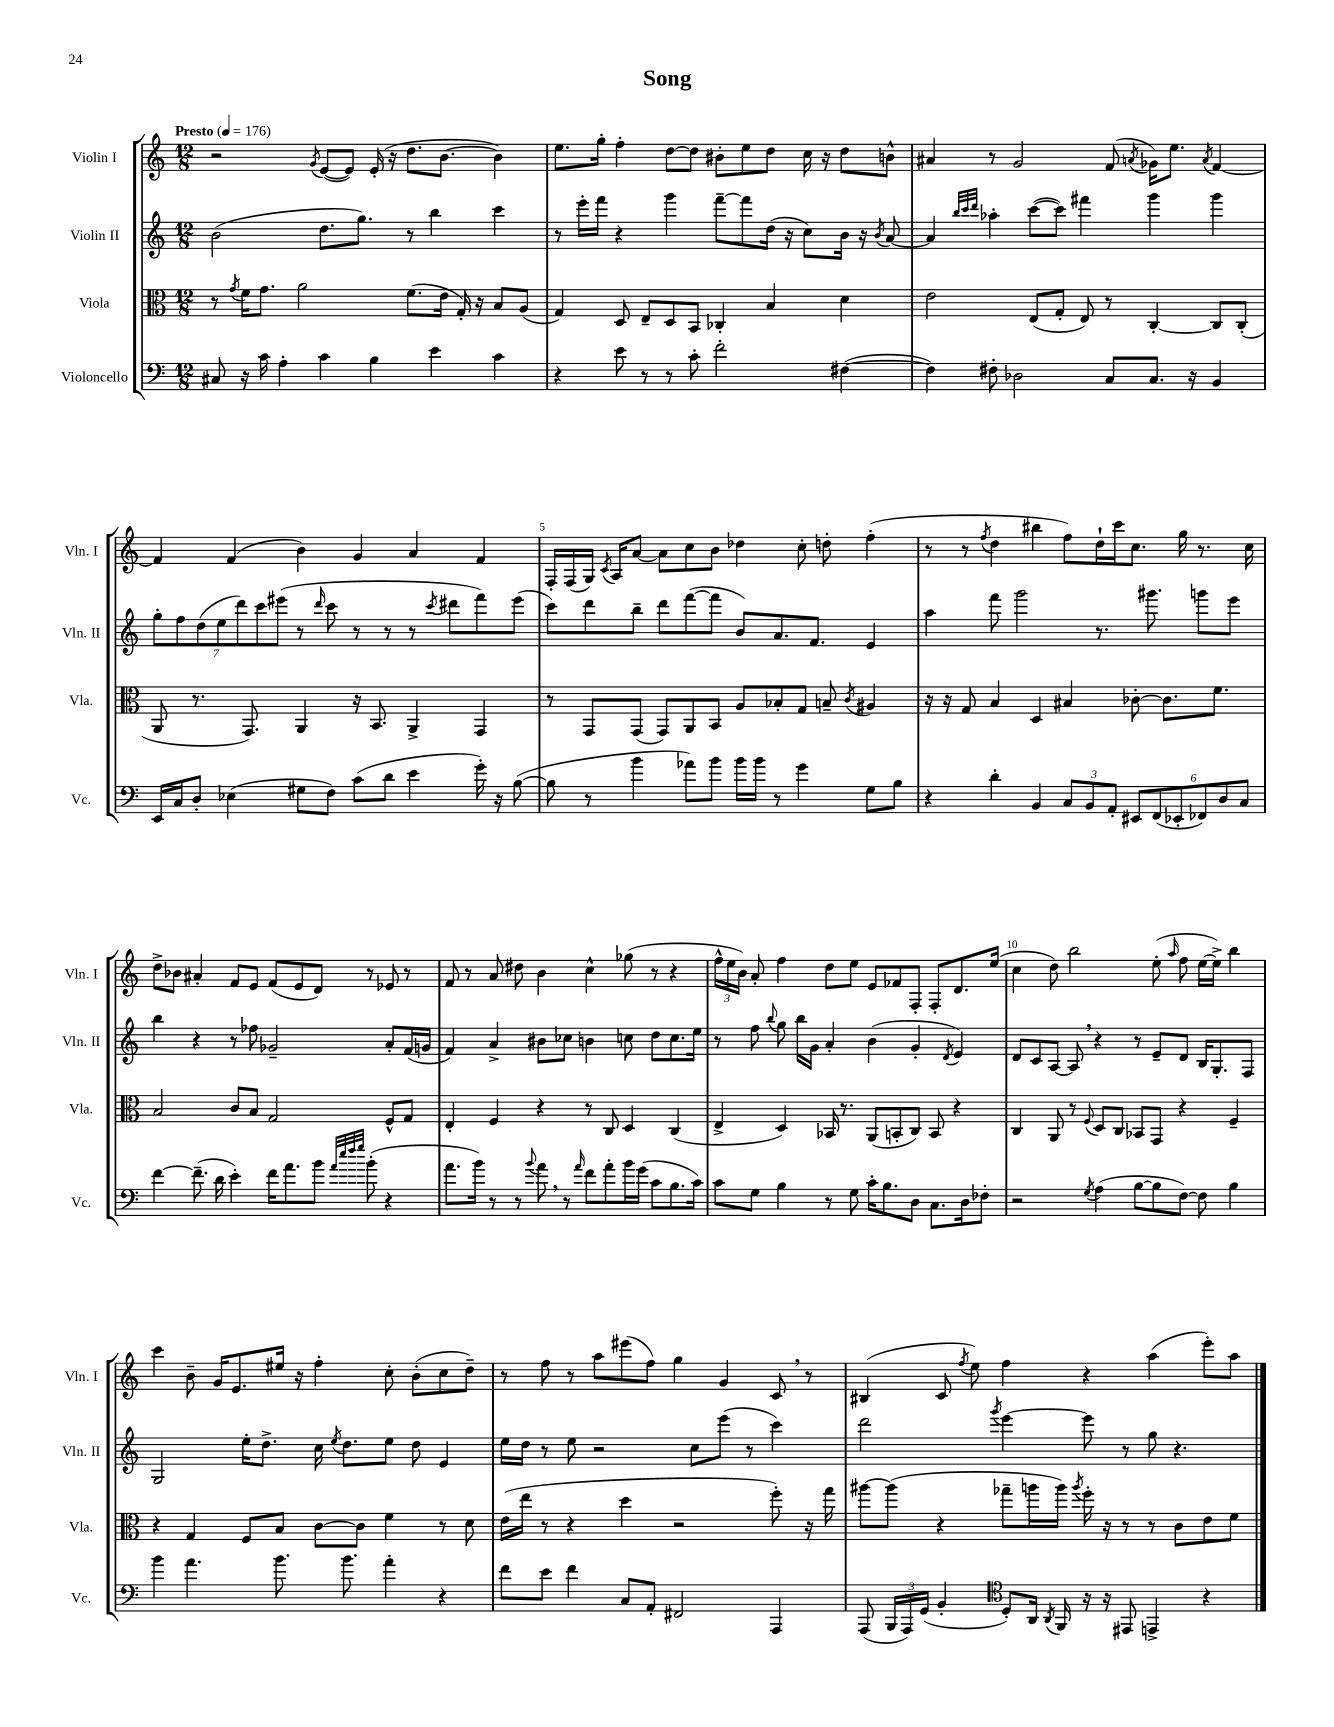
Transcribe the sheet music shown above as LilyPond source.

\header { title = "Song" }
<<
\new StaffGroup <<
\new Staff = "s0" \with { instrumentName = "Violin I" shortInstrumentName = "Vln. I" } {
    \clef treble \key c \major \numericTimeSignature \time 12/8 \tempo "Presto" 4 = 176
    \autoBeamOff r2 \acciaccatura { g'8 } e'8[~( e'8]) e'16-.( r16 d''8.[ b'8.]~ b'4) |
    e''8.[ g''16]-. f''4-. d''8[~ d''8] bis'8[-. e''8 d''8] c''16 r16 d''8[ b'8]-^ |
    ais'4 r8 g'2 f'8( \acciaccatura { a'8 } ges'16[) e''8.] \acciaccatura { a'8 } f'4~ |
    f'4 f'4( b'4) g'4 a'4 f'4 |
    f16[-. f16( g16]) \acciaccatura { c'8 } a16[ a'8]~ a'8[ c''8 b'8] des''4 c''8-. d''8-. f''4-.( |
    r8 r8 \acciaccatura { f''8 } d''4 bis''4 f''8[) d''16-! c'''16 c''8.] g''16 r8. c''16 |
    d''8[-> bes'8] ais'4-. f'8[ e'8] f'8[( e'8 d'8]) r8 ees'8 r8 |
    f'8 r8 a'8 dis''8 b'4 c''4-^ ges''8( r8 r4 |
    \tuplet 3/2 { f''16[-^ e''16 b'16]) } a'8-. f''4 d''8[ e''8] e'8[ fes'8 f8]-. f8[-. d'8. e''16]( |
    c''4 d''8) b''2 e''8-.( \grace { a''16 } f''8 e''16[~ e''16]->) b''4 |
    c'''4 b'8-- g'16[ e'8. eis''16] r16 f''4-. c''8-. b'8[-.( c''8 d''8]--) |
    r8 f''8 r8 a''8[ eis'''8( f''8]) g''4 g'4 c'8 \breathe r8 |
    bis4( c'8 \acciaccatura { f''8 } e''8) f''4 r4 a''4( e'''8[-.) a''8] \bar "|." |
}
\new Staff = "s1" \with { instrumentName = "Violin II" shortInstrumentName = "Vln. II" } {
    \clef treble \key c \major \numericTimeSignature \time 12/8
    \autoBeamOff b'2( d''8.[ g''8.]) r8 b''4 c'''4 |
    r8 e'''16[-. f'''16] r4 g'''4 f'''8[~-- f'''8 d''16]( r16 c''8[) b'16] r16 \acciaccatura { b'8 } a'8~ |
    a'4 \grace { b''32[ c'''32 d'''32] } aes''4-. c'''8[~( c'''8]) fis'''4 g'''4 g'''4 |
    \tuplet 7/4 { g''8[-. f''8 d''8( e''8 d'''8) c'''8 eis'''8]( } r8 \grace { d'''16 } c'''8 r8 r8 r8 \acciaccatura { c'''8 } dis'''8[ f'''8) eis'''8]( |
    c'''8[) d'''8 b''8]-- d'''8[ f'''8~( f'''8] b'8[) a'8. f'8.] e'4 |
    a''4 f'''8 g'''2 r8. gis'''8. g'''8[ e'''8] |
    b''4 r4 r8 fes''8 ges'2-- a'8[-. f'16( g'16] |
    f'4) a'4-> bis'8[ ces''8] b'4 c''8 d''8[ c''8. e''16] |
    r8 f''8 \appoggiatura { b''8 } g''8 b''16[ g'16] a'4-. b'4( g'4-. \acciaccatura { d'8 } e'4) |
    d'8[ c'8 a8]~ a8 \breathe r4 r8 e'8[-- d'8] b16[ g8.-. f8] |
    g2 e''16[-. d''8.]-> c''16 \acciaccatura { e''8 } d''8.[ e''8] d''8 e'4 |
    e''16[ d''16] r8 e''8 r2 c''8[ e'''8]( r8 c'''4) |
    d'''2 \acciaccatura { g'''8 } e'''4~ e'''8 r8 g''8 r4. \bar "|." |
}
\new Staff = "s2" \with { instrumentName = "Viola" shortInstrumentName = "Vla." } {
    \clef alto \key c \major \numericTimeSignature \time 12/8
    \autoBeamOff r8 \acciaccatura { g'8 } f'16[ g'8.] a'2 f'8.[( e'16] g16-.) r16 b8[ a8]( |
    g4) d8 e8[-- d8 b,8] ces4-. b4 d'4 |
    e'2 e8[( g8]-. e8) r8 c4~-. c8[ c8]-.( |
    a,8 r8. g,8.) a,4 r16 b,8. a,4-> g,4 |
    r8 g,8[ g,8]( g,8[) a,8 b,8] a8[ bes8-. g8] b8-- \acciaccatura { c'8 } ais4 |
    r16 r16 g8 b4 d4 bis4 ces'8~-. ces'8.[ f'8.] |
    b2 c'8[ b8] g2 f8[-^ g8] |
    e4-. f4 r4 r8 c8 d4 c4( |
    e4-> d4) bes,16 r8. a,8[( b,8-. c8]) b,8 r4 |
    c4 a,8 r8 \appoggiatura { f8 } d8[ c8] bes,8[ g,8] r4 f4-- |
    r4 g4 f8[ b8] c'8[~ c'8] f'4 r8 d'8 |
    e'16[( e''16] r8 r4 d''4 r2 f''8-.) r16 g''16 |
    ais''8[~ ais''8]( r4 ges''8[-- a''16 a''16]) \acciaccatura { a''8 } f''16-. r16 r8 r8 c'8[ e'8 f'8] \bar "|." |
}
\new Staff = "s3" \with { instrumentName = "Violoncello" shortInstrumentName = "Vc." } {
    \clef bass \key c \major \numericTimeSignature \time 12/8
    \autoBeamOff cis8 r16 c'16 a4-. c'4 b4 e'4 c'4 |
    r4 e'8 r8 r8 c'8-. f'2-. fis4~( |
    fis4) fis8-. des2 c8[ c8.] r16 b,4 |
    e,16[ c16 d8]-. ees4( gis8[ f8]) c'8[( d'8] e'4 g'16-.) r16 b8~( |
    b8 r8 b'4 aes'8[) b'8] b'16[ b'16] r8 g'4 g8[ b8] |
    r4 d'4-. b,4 \tuplet 3/2 { c8[ b,8 a,8]-. } \tuplet 6/4 { eis,8[ f,8( ees,8-. fes,8) d8 c8] } |
    f'4~ f'8.--( d'16 e'4-.) f'16[ a'8. b'8] \grace { a'32[ e''32 f''32 g''32] } b'8-.( r4 |
    a'8.[ b'16]) r8 r8 \appoggiatura { b'8 } a'8 \breathe r8 \grace { a'16 } f'8[ a'8-. b'16 g'16]( c'8[ b8. c'16]) |
    c'8[ g8] b4 r8 g8 c'16[-. b8. d8] c8.[ d16 fes8]-. |
    r2 \acciaccatura { g8 } a4( b8[~ b8 f8]~) f8 b4 |
    b'4 a'4. b'8. b'8. a'4-. r4 |
    f'8[ e'8] f'4 c8[ a,8]-. fis,2 a,,4 |
    a,,8( \tuplet 3/2 { b,,16[ a,,16) g,16]( } b,4-. \clef tenor d8[-.) a,16] \acciaccatura { a,8 } f,16 r16 r16 eis,8 e,4-> r4 \bar "|." |
}
>>
>>
\layout { \context { \Score \override BarNumber.break-visibility = ##(#f #t #t) barNumberVisibility = #(every-nth-bar-number-visible 5) } }
